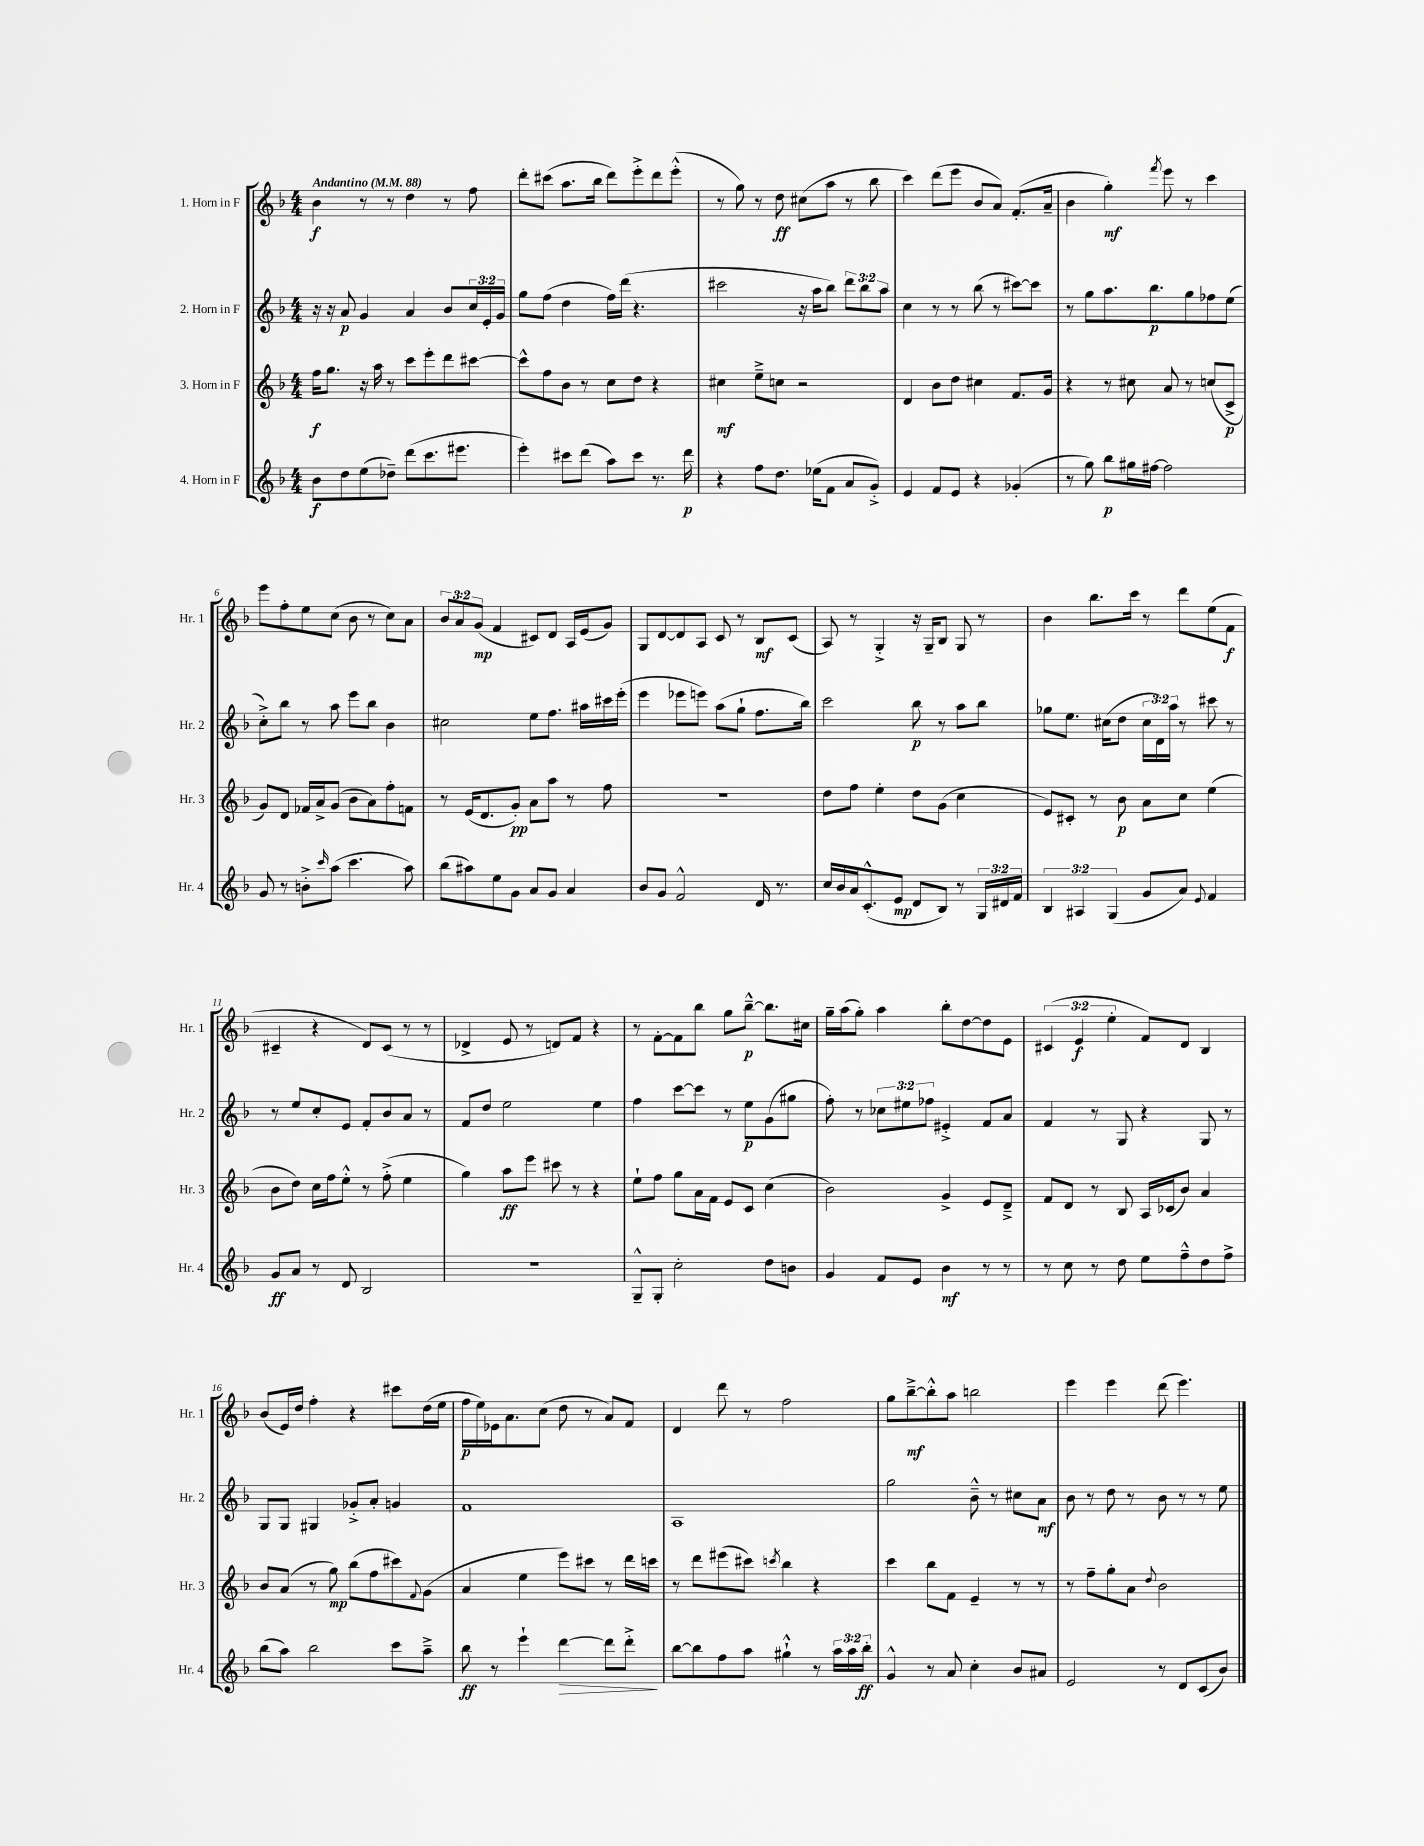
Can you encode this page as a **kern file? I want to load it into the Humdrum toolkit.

**kern	**kern	**kern	**kern
*staff4	*staff3	*staff2	*staff1
*clefG2	*clefG2	*clefG2	*clefG2
*k[b-]	*k[b-]	*k[b-]	*k[b-]
*M4/4	*M4/4	*M4/4	*M4/4
*MM88	*MM88	*MM88	*MM88
8b-\L	16ff\LK	16r	4b-\
.	8.gg\J	16r	.
8dd\	.	8a/	.
(8ee\	16r	4g/	8r
.	16aa\	.	.
8dd-~\J)	8r	.	8r
(8ddd\L	8ccc\L	4a/	4dd\
8.ccc\	8eee'\	.	.
.	8ddd\	8b-/L	8r
8.eee#\J	.	.	.
.	[8ccc#\J	24cc/L	8ff\
.	.	24e'/	.
.	.	24g/JJ	.
=	=	=	=
4eee'\)	8ccc#^^\]L	8gg\L	8ddd'\L
.	8ff\	(8ff\J	(8ccc#\J
8ccc#\L	8b-\J	4dd\	8.aa\L
(8ddd\J	8r	.	.
.	.	.	16bb-\Jk
8aa\L)	8cc\L	16ff\LL)	8ddd\L)
.	.	(16ddd\JJ	.
8ccc#\J	8dd\J	4.r	8eee'^\
8.r	4r	.	8ddd\
.	.	.	(8eee'^^\J
16ddd\	.	.	.
=	=	=	=
4r	4cc#\	2ccc#\	8r
.	.	.	8gg\)
8ff\L	8ee~^\L	.	8r
8.dd\J	8cc\J	.	8dd\
.	2r	16r	(8cc#\L
(16ee-\LK	.	16aa\LK	.
8f\J	.	8bb-\J)	8aa\J
8a/L	.	12ddd\L	8r
.	.	12bb-\	.
8g'^/J)	.	.	8bb-\
.	.	12aa\J	.
=	=	=	=
4e/	4d/	4cc\	4ccc\)
8f/L	8b-\L	8r	(8ddd\L
8e/J	8dd\J	8r	8eee\J
4r	4cc#\	(8bb-\	8b-/L
.	.	8r	8a/J)
(4g-'/	8.f/L	[8ccc#\L)	(8.f'/L
.	.	8ccc#\]J	.
.	16g/Jk	.	16a~/Jk
=	=	=	=
8r	4r	8r	4b-\
8gg\)	.	8gg\L	.
8bb-\L	8r	8.aa\	4gg'\)
16gg#\L	8cc#\	.	.
[16ff#\JJ	.	8.bb-\	.
.	.	.	8qfff/
2ff#\]	8a/	.	8eee\
.	8r	8gg\	8r
.	(8cc/L	8ff-\	4ccc\
.	8c^/J	(8ee\J	.
=	=	=	=
8g/	8g/L)	8cc'^\L)	8eee\L
8r	8d/J	8bb-\J	8ff'\
8b'^\L	16f-/LL	8r	8ee\
.	16a^/J	.	.
16qqccc/	.	.	.
(8aa\J	(8g/J	8aa\	(8cc\J
4.ccc\	8b-\L	8eee\L	8b-\
.	8a\)	8bb-\J	8r
.	8ff'\	4b-\	8cc\L)
8aa\)	8f\J	.	8a\J
=	=	=	=
(8bb-\L	8r	2cc#\	12b-/L
.	.	.	12a/
8aa#\)	(16e/LK	.	.
.	.	.	(12g/J
.	8.d/	.	.
8ee\	.	.	4f/
8g\J	8g'/J)	.	.
8a/L	8a\L	8ee\L	8c#/L)
8g/J	8aa\J	8.ff\J	8d/J
4a/	8r	.	16A/LL
.	.	16aa#\LL	(16e/J
.	8ff\	16ccc#\	8g/J)
.	.	(16eee'\JJ	.
=	=	=	=
8b-/L	1r	4eee\	8G/L
8g/J	.	.	[8d/
2f^^/	.	8eee-\L	8d/]
.	.	8eee\J)	8A/J
.	.	(8aa\L	8c/
.	.	8gg`\J	8r
16d/	.	8.ff\L	8B-/L
8.r	.	.	.
.	.	.	(8c/J
.	.	16bb-\Jk)	.
=	=	=	=
16cc/LL	8dd\L	2ccc\	8A/)
16b-/	.	.	.
16a/J	8ff\J	.	8r
(8.c'^^/	.	.	.
.	4ee'\	.	4G'^/
8e/J	.	.	.
8d/L	8dd\L	8bb-\	16r
.	.	.	16G~/LK
8B-/J)	(8g\J	8r	8B-/J
8r	4cc\	8aa\L	8G/
24G/LL	.	8bb-\J	8r
24d#/	.	.	.
24f/JJ	.	.	.
=	=	=	=
6B-/	8e/L)	8gg-\L	4b-\
.	8c#'/J	8.ee\J	.
6A#/	.	.	.
.	8r	.	8.bb-\L
.	.	(16cc#\LK	.
(6G/	.	.	.
.	8b-\	8dd\J	.
.	.	.	16ccc\Jk
8g/L	8a\L	24cc#\LL	8r
.	.	24d\)	.
.	.	24aa\JJ	.
8a/J)	8cc\J	8r	8ddd\L
8qqe/	.	.	.
4f/	(4ee\	8ccc#\	(8ee\
.	.	8r	8f\J
=	=	=	=
8g/L	8b-\L	8r	4c#~/
8a/J	8dd\J)	8ee/L	.
8r	16cc\LL	8cc'/	4r
.	16ff\J	.	.
8d/	8ee'^^\J	8e/J	.
2B-/	8r	8f'/L	8d/L)
.	(8ff'^\	8b-/	(8c#/J
.	4ee\	8a/J	8r
.	.	8r	8r
=	=	=	=
1r	4gg\)	8f/L	4d-^/
.	.	8dd/J	.
.	8aa\L	2ee\	8e/
.	8eee\J	.	8r
.	8ccc#\	.	8d/L)
.	8r	.	8f/J
.	4r	4ee\	4r
=	=	=	=
8G~^^/L	8ee`\L	4ff\	8r
8G'/J	8ff\J	.	[8f'\L
2cc'\	8gg\L	[8ccc\L	8f\]
.	16a\L	8ccc\]J	8bb-\J
.	16f\JJ	.	.
.	8e/L	8r	8gg\L
.	8c/J	8ee\L	[8bb-~^^\J
8dd\L	(4cc\	(8g\	8.bb-\]L
8b\J	.	8gg#\J	.
.	.	.	16cc#\Jk
=	=	=	=
4g/	2b-\)	8ff'\)	16gg~\LL
.	.	.	(16aa\J
.	.	8r	8gg'\J)
8f/L	.	12cc-\L	4aa\
.	.	12ee#\	.
8e/J	.	.	.
.	.	12ff-\J	.
4b-\	4g^/	4e#'^/	8bb-'\L
.	.	.	[8dd\
8r	8e/L	8f/L	8dd\]
8r	8d~^/J	8a/J	8e\J
=	=	=	=
8r	8f/L	4f/	(6c#/
8cc\	8d/J	.	.
.	.	.	6e/
8r	8r	8r	.
.	.	.	6ee'\
8dd\	8B-/	8G/	.
8ee\L	16A/LL	4r	8f/L)
.	(16c-/J	.	.
8ff~^^\	8b-/J)	.	8d/J
8dd\	4a/	8G/	4B-/
8ff^\J	.	8r	.
=	=	=	=
(8bb-\L	8b-/L	8G/L	(8b-/L
8aa\J)	(8a/J	8G/J	16e/L)
.	.	.	16dd/JJ
2bb-\	8r	4G#/	4ff'\
.	8gg\)	.	.
.	(8bb-\L	8g-'^/L	4r
.	8ff\	8a'/J	.
8ccc\L	8ccc#\)	4g/	8ccc#\L
.	8qqf/	.	.
8aa~^\J	(8g\J	.	(16dd\L
.	.	.	16ee\JJ
=	=	=	=
8bb-\	4a/	1f	16ff\LL
.	.	.	16ee\)
8r	.	.	16e-\J
.	.	.	8.a\
4eee`\	4ee\	.	.
.	.	.	(8cc\J
[4ddd\	8eee\L)	.	8dd\
.	8ccc#\J	.	8r
8ddd\]L	8r	.	8a/L)
8ddd'^\J	16ddd\LL	.	8f/J
.	16ccc\JJ	.	.
=	=	=	=
[8bb-\L	8r	1A	4d/
8bb-\]	8ddd\L	.	.
8ff\	(8eee#\	.	8ddd\
8aa\J	8ccc#\J)	.	8r
.	8qccc/	.	.
4gg#`^^\	4bb-\	.	2ff\
8r	4r	.	.
24aa\LL	.	.	.
24aa\	.	.	.
24bb-'\JJ	.	.	.
=	=	=	=
4g^^/	4ccc\	2gg\	8gg\L
.	.	.	[8bb-~^\
8r	8bb-\L	.	8bb-'^^\]
8a/	8f\J	.	8aa\J
4cc'\	4e~/	8b-~^^\	2bb\
.	.	8r	.
8b-/L	8r	8cc#\L	.
8a#/J	8r	8a\J	.
=	=	=	=
2e/	8r	8b-\	4eee\
.	8ff~\L	8r	.
.	8gg'\	8dd\	4eee\
.	8a\J	8r	.
.	8qqdd/	.	.
8r	2b-\	8b-\	(8ddd\
8d/L	.	8r	4.eee\)
(8c/	.	8r	.
8b-/J)	.	8ee\	.
==	==	==	==
*-	*-	*-	*-
